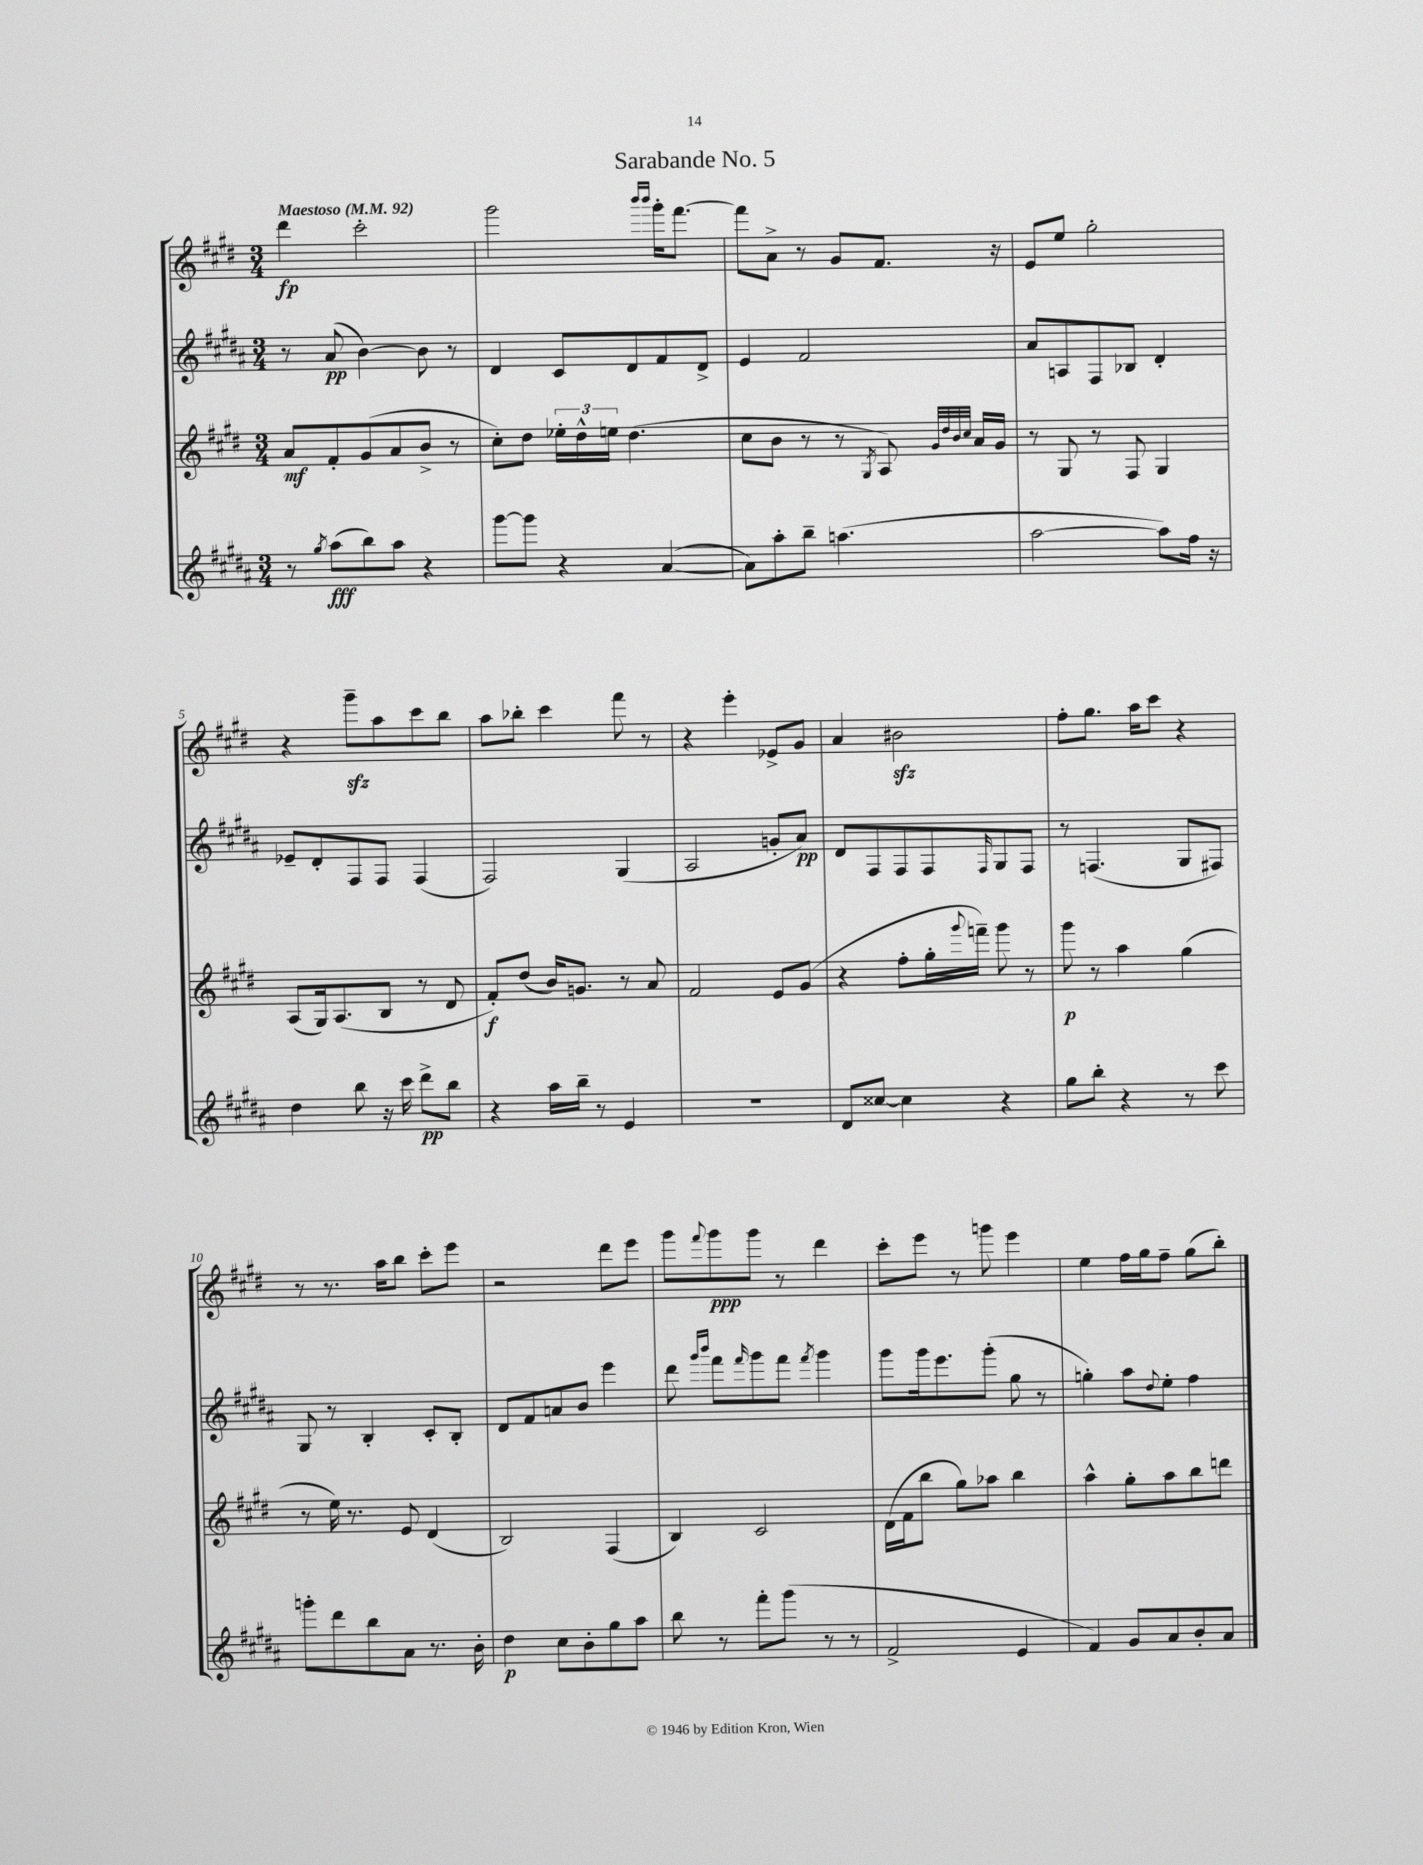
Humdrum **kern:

**kern	**kern	**kern	**kern
*staff4	*staff3	*staff2	*staff1
*clefG2	*clefG2	*clefG2	*clefG2
*k[f#c#g#d#a#]	*k[f#c#g#d#]	*k[f#c#g#d#a#]	*k[f#c#g#d#]
*M3/4	*M3/4	*M3/4	*M3/4
*MM92	*MM92	*MM92	*MM92
8r	8a	8r	4ddd#
8qgg#	.	.	.
(8aa#	8f#'	(8a#	.
8bb)	(8g#	[4b)	2ccc#'
8aa#	8a	.	.
4r	8b^	8b]	.
.	8r	8r	.
=	=	=	=
[8ggg#	8cc#')	4d#	2ggg#
8ggg#]	8dd#	.	.
4r	24ee-'	8c#	.
.	24dd#^^	.	.
.	24ee	.	.
.	(4.dd#	8d#	.
.	.	.	16qqbbb
.	.	.	16qqbbb
([4a#	.	8f#	16ggg#'
.	.	.	[8.fff#
.	.	8d#^	.
=	=	=	=
8a#])	8cc#	4e	8fff#]
8aa#'	8b	.	8a^
8bb~	8r	2f#	8r
(4.aa	8r	.	8g#
.	8qG#	.	.
.	8A)	.	8.f#
.	32qqg#	.	.
.	32qqdd#	.	.
.	32qqb	.	.
.	32qqcc#	.	.
.	16a	.	.
.	16g#	.	16r
=	=	=	=
[2aa#	8r	8a#	8e
.	8G#	8A	8ee
.	8r	8F#	2gg#'
.	8F#	8B-	.
8aa#])	4G#	4d#'	.
16ff#	.	.	.
16r	.	.	.
=	=	=	=
4dd#	(8A	8e-~	4r
.	16G#)	8d#'	.
.	(8.A	.	.
8bb	.	8F#	8ggg#~
16r	8B	8F#	8aa
16ccc#	.	.	.
8ddd#^	8r	(4F#	8ccc#
8bb	8d#	.	8bb
=	=	=	=
4r	8f#')	2F#)	8aa
.	(8dd#	.	8bb-'
16aa#	16b)	.	4ccc#
16bb~	8.g	.	.
8r	.	.	.
4e	8r	(4G#	8fff#
.	8a	.	8r
=	=	=	=
2.r	2f#	2A#	4r
.	.	.	4eee'
.	8e	8g'	8e-^
.	(8g#	8a#)	8g#
=	=	=	=
8d#	4r	8d#	4a
[8cc##	.	8F#	.
4cc##]	8ff#'	8F#	2b#
.	16gg#'	8F#	.
.	8qqggg#	.	.
.	16fff~)	.	.
.	.	16qqF#	.
4r	8ggg#	8G#	.
.	8r	8F#	.
=	=	=	=
8gg#	8ggg#	8r	8ff#'
8bb'	8r	(4.F	8.gg#
4r	4aa	.	.
.	.	.	16aa
.	.	.	8ccc#
8r	(4gg#	8G#	4r
8ccc#	.	8F#)	.
=	=	=	=
8ggg'	8r	8G#	8r
8ddd#	16ee)	8r	8.r
.	8.r	.	.
8bb	.	4B'	.
.	.	.	16aa
8a#	8e	.	8bb
8.r	(4d#	8c#'	8ccc#'
.	.	8B'	8eee
16b'	.	.	.
=	=	=	=
4dd#	2B)	8d#	2r
.	.	8f#	.
8cc#	.	8a	.
8b'	.	8b	.
8gg#	(4F#	4eee	8ddd#
8aa#	.	.	8eee
=	=	=	=
8bb	4B)	8ddd#	8ggg#
.	.	16qqggg#	.
.	.	16qqbbb	8qqfff#
8r	.	8fff#	8ggg#
.	.	16qqfff#	.
8fff#'	2c#	8ggg#	8ggg#
(8ggg#	.	8fff#	8r
.	.	8qfff#	.
8r	.	4ggg#	4ddd#
8r	.	.	.
=	=	=	=
2f#^	(16d#	8ggg#	8ccc#'
.	16f#	.	.
.	8bb	16ggg#	8eee
.	.	8.eee	.
.	8gg#)	.	8r
.	8aa-	(8ggg#'	8ggg
4e	4bb	8gg#	4eee
.	.	8r	.
=	=	=	=
4f#)	4aa^^	4gg')	4ee
8g#	8gg#'	8aa#	16ff#
.	.	.	16gg#
.	.	8qqdd#	.
8a#	8aa	8ee'	8ff#~
8b'	8bb	4ff#	(8gg#
8a#	8ddd	.	8bb')
==	==	==	==
*-	*-	*-	*-
